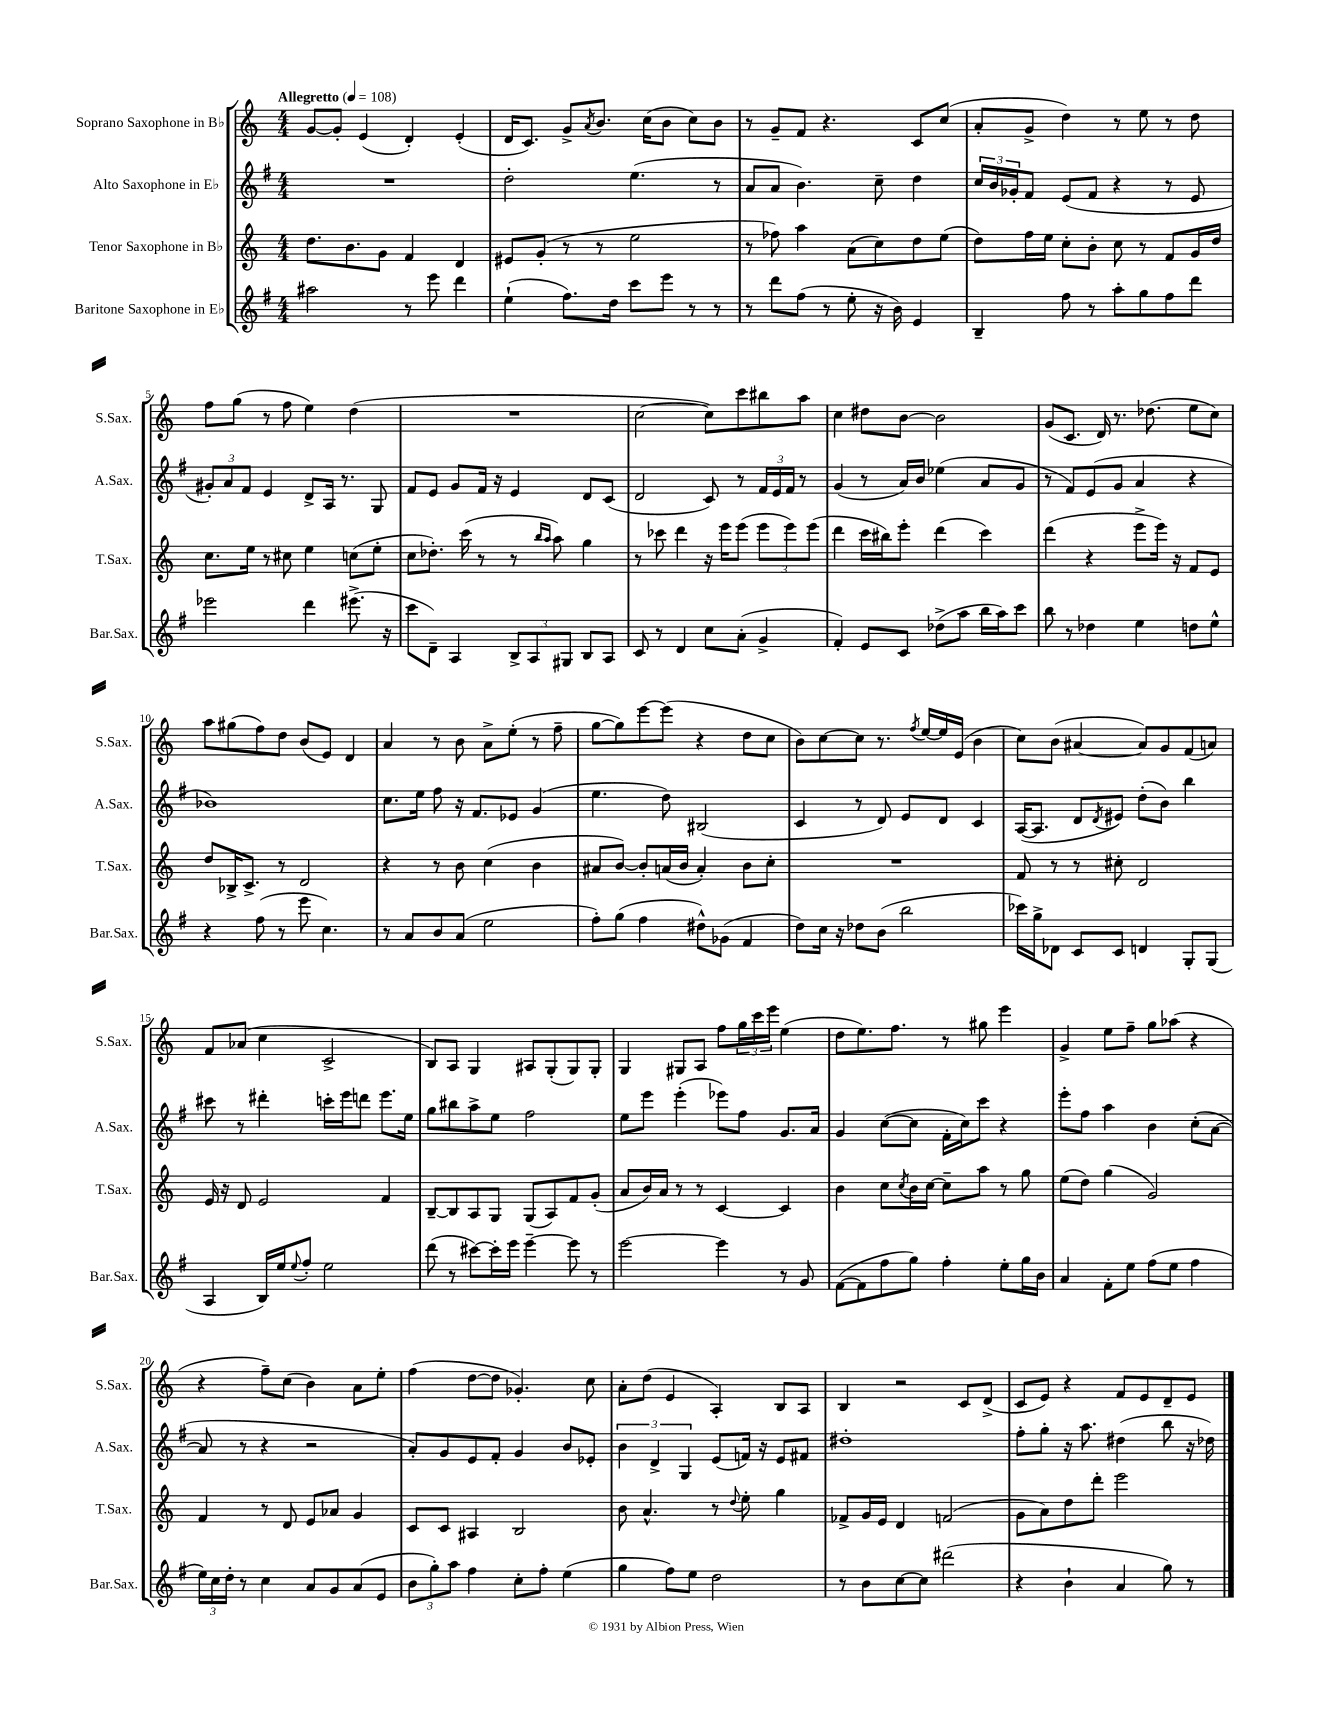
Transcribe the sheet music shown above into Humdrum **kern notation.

**kern	**kern	**kern	**kern
*part4	*part3	*part2	*part1
*staff4	*staff3	*staff2	*staff1
*I"Baritone Saxophone in E♭	*I"Tenor Saxophone in B♭	*I"Alto Saxophone in E♭	*I"Soprano Saxophone in B♭
*I'Bar.Sax.	*I'T.Sax.	*I'A.Sax.	*I'S.Sax.
*clefG2	*clefG2	*clefG2	*clefG2
*k[f#]	*k[]	*k[f#]	*k[]
*M4/4	*M4/4	*M4/4	*M4/4
*MM108	*MM108	*MM108	*MM108
=1	=1	=1	=1
!	!	!	!LO:TX:a:B:t=Allegretto
2aa#X\	8.dd\L	1r	[8g/L
.	.	.	8g'/J]
.	8.b\	.	.
.	.	.	(4e/
.	8g\J	.	.
8r	4f/	.	4d'/)
8eee\	.	.	.
4ddd\	4d/	.	(4e'/
=2	=2	=2	=2
(4ee`\	8e#X/L	2dd'\	16d/KL
.	.	.	8.c/J)
.	(8g'/J	.	.
8.ff#\L)	8r	.	8g^/L
.	.	.	8qa/
.	8r	.	8.b/J
16dd\Jk	.	.	.
8ccc\L	2ee\	(4.ee\	.
.	.	.	(16cc\KL
8eee\J	.	.	8b\J
8r	.	.	8cc\L)
8r	.	8r	8b\J
=3	=3	=3	=3
8r	8r	8a/L	8r
8ddd\L	8ff-X\)	8a/J	8g~/L
(8ff#\J	4aa\	4.b\)	8f/J
8r	.	.	4.r
8ee'\	(8a\L	.	.
16r	8cc\)	8cc~\	.
16b\)	.	.	.
4e/	8dd\	4dd\	8c/L
.	(8ee\J	.	(8cc/J
=4	=4	=4	=4
4B~/	8dd\L)	24cc/LL	8a'/L
.	.	24b/	.
.	.	24g-X'/J	.
.	16ff\L	8f#/J	8g^/J
.	16ee\JJ	.	.
8ff#\	8cc'\L	(8e/L	4dd\)
8r	8b'\J	8f#/J	.
8aa'\L	8cc\	4r	8r
8gg\	8r	.	8ee\
8ff#\	8f/L	8r	8r
8ddd\J	16g/L	8e/	8dd\
.	16dd/JJ	.	.
!!LO:LB:g=z
=5	=5	=5	=5
2eee-X\	8.cc\L	12g#X'/L)	8ff\L
.	.	12a/	.
.	.	.	(8gg\J
.	.	12f#/J	.
.	16ee\Jk	.	.
.	8r	4e/	8r
.	8cc#X\	.	8ff\
4ddd\	4ee\	8d^/L	4ee\)
.	.	16A/Jk	.
.	.	8.r	.
(8.eee#X^\	(8ccn\L	.	(4dd\
.	8ee'\J	8G/	.
16r	.	.	.
=6	=6	=6	=6
8ccc\L	8cc\L	8f#/L	1r
8d~\J)	8.dd-X'\J)	8e/J	.
4A/	.	8g/L	.
.	(16ccc\	.	.
.	8r	16f#/Jk	.
.	.	16r	.
12B^/L	8r	4e/	.
12A/	.	.	.
.	16qqbb/LL	.	.
.	16qqaa/JJ	.	.
.	8aa\)	.	.
12G#X/J	.	.	.
8B/L	4gg\	8d/L	.
8A/J	.	(8c/J	.
=7	=7	=7	=7
8c/	8r	2d/	[2cc\
8r	8ccc-X\	.	.
4d/	4ddd\	.	.
8cc\L	16r	8c/)	8cc\L])
.	16eee\KL	.	.
(8a'\J	(8eee\J	8r	8ccc\
4g^/	12eee\L	24f#/LL	8bb#X\
.	.	24e/	.
.	12eee\)	24f#/JJ	.
.	.	8r	8aa\J
.	(12eee\J	.	.
=8	=8	=8	=8
4f#'/)	4ddd\	(4g/	4cc\
8e/L	16ccc\LL	8r	8dd#X\L
.	16bb#X\J)	.	.
8c/J	8eee'\J	16a/LL)	[8b\J
.	.	16b/JJ	.
(8dd-X^\L	(4ddd\	(4ee-X\	2b\]
8aa\J	.	.	.
16bb\LL	4ccc\)	8a/L	.
16aa\J)	.	.	.
8ccc\J	.	8g/J	.
=9	=9	=9	=9
8bb\	(4ddd\	8r	(8g/L
8r	.	8f#/L)	8.c/J
4dd-X\	4r	(8e/	.
.	.	.	16d/)
.	.	8g/J	8.r
4ee\	8eee^\L	4a/	.
.	.	.	(8.dd-X\
.	16eee\Jk)	.	.
.	16r	.	.
8ddn\L	8f/L	4r	8ee\L
8ee^^\J	8e/J	.	8cc\J)
!!LO:LB:g=z
=10	=10	=10	=10
4r	8dd/L	1b-X)	8aa\L
.	16B-X^/K	.	(8gg#X\
.	8.c^/J	.	.
(8ff#\	.	.	8ff\)
8r	8r	.	8dd\J
8eee\	2d/	.	(8b/L
4.cc\)	.	.	8e/J)
.	.	.	4d/
=11	=11	=11	=11
8r	4r	8.cc\L	4a/
8a/L	.	.	.
.	.	16ee\Jk	.
8b/	8r	8ff#\	8r
(8a/J	8b\	16r	8b\
.	.	8.f#/L	.
2ee\	(4cc\	.	8a^\L
.	.	8e-X/J	(8ee'\J
.	4b\	(4g/	8r
.	.	.	8ff~\
=12	=12	=12	=12
8ff#'\L)	8a#X/L	4.ee\	[8gg\L
(8gg\J	[8b/J)	.	8gg\])
4ff#\	8b'/L]	.	[8eee\
.	(16an/L	8dd\)	(8eee\J]
.	16b/JJ	.	.
8dd#X^^\L)	4a'/)	(2B#X/	4r
(8g-X\J	.	.	.
4f#/	8b\L	.	8dd\L
.	8cc'\J	.	8cc\J
=13	=13	=13	=13
8dd\L)	1r	4c/	8b\L)
16cc\Jk	.	.	[8cc\
16r	.	.	.
8dd-X\L	.	8r	8cc\J]
(8b\J	.	8d/)	8.r
2bb\	.	8e/L	.
.	.	.	8qff/
.	.	.	[16ee/LL
.	.	8d/J	16ee/]
.	.	.	(16e/JJ
.	.	4c/	4b\
=14	=14	=14	=14
16ccc-X\LL)	8f/	([16A/KL	8cc\L)
16gg^\J	.	8.A/J]	.
8d-X\J	8r	.	(8b\J
8c/L	8r	8d/L	[4a#X/
.	.	8qd/	.
8c/J	8cc#X'\	8e#X/J)	.
4dn/	2d/	(8dd'\L	8a#/L])
.	.	8b\J)	8g/
8G'/L	.	4bb\	(8f/
(8G/J	.	.	8an/J)
!!LO:LB:g=z
=15	=15	=15	=15
4A/	16e/	8ccc#X\	8f/L
.	16r	.	.
.	8d/	8r	(8a-X/J
16B/LL)	2e/	4ddd#X'\	4cc\
16ee/J	.	.	.
8qqee/	.	.	.
8ff#'/J	.	.	.
2ee\	.	16cccn'\LL	2c^/
.	.	16eee\J	.
.	.	8dddn\J	.
.	4f/	8.eee\L	.
.	.	16ee\Jk	.
=16	=16	=16	=16
(8ddd\	[8B~/L	8gg\L	8B/L)
8r	8B/]	8bb#X\	8A/J
[8ccc#X\L)	8A/	8aa^\	4G/
16ccc#'\L]	8G/J	8ee\J	.
16eee\JJ	.	.	.
[4eee~\	(8G/L	2ff#\	8A#X/L
.	8A/)	.	(8G'/
8eee\]	8f/	.	8G/)
8r	(8g'/J	.	8G'/J
=17	=17	=17	=17
[2eee\	8a/L	8ee\L	4G/
.	16b/L)	8eee\J	.
.	16a/JJ	.	.
.	8r	(4eee'\	8G#X/L
.	8r	.	8A/J
4eee\]	[4c/	8eee-X\L)	8ff\L
.	.	8ff#\J	24gg\L
.	.	.	24ccc\
.	.	.	24eee\JJ
8r	4c/]	8.g/L	(4ee\
8g/	.	.	.
.	.	16a/Jk	.
=18	=18	=18	=18
([8f#\L	4b\	4g/	8dd\L
8f#\]	.	.	8.ee\)
8ff#\	8cc\L	([8cc\L	.
.	.	.	8.ff\J
.	8qcc/	.	.
8gg\J)	16b\L	8cc\J]	.
.	[16cc\JJ	.	.
4ff#'\	8cc~\L]	16f#'\LL	8r
.	.	16cc\J)	.
.	8aa\J	8ccc\J	8gg#X\
8ee'\L	8r	4r	4eee\
16gg\L	8gg\	.	.
16b\JJ	.	.	.
=19	=19	=19	=19
4a/	(8ee\L	8eee'\L	4g^/
.	8dd\J)	8ff#\J	.
8f#'\L	(4gg\	4aa\	8ee\L
8ee\J	.	.	8ff~\J
(8ff#\L	2g/)	4b\	8gg\L
8ee\J	.	.	(8aa-X\J
4ff#\	.	(8cc'\L	4r
.	.	[8a\J	.
!!LO:LB:g=z
=20	=20	=20	=20
24ee\LL)	4f/	8a/]	4r
24cc\	.	.	.
24dd'\JJ	.	.	.
8r	.	8r	.
4cc\	8r	4r	8ff~\L)
.	8d/	.	(8cc\J
8a/L	8e/L	2r	4b\)
8g/	8a-X/J	.	.
(8a/	4g/	.	8a\L
8e/J	.	.	8ee'\J
=21	=21	=21	=21
12b\L	8c/L	8a'/L)	(4ff\
12gg'\)	.	.	.
.	8c/J	8g/	.
12aa\J	.	.	.
4ff#\	4A#X/	8e/	[8dd\L
.	.	8f#'/J	8dd\J]
8cc'\L	2B/	4g/	4.g-X'/)
8ff#'\J	.	.	.
(4ee\	.	8b/L	.
.	.	8e-X'/J	8cc\
=22	=22	=22	=22
4gg\	8b\	6b\	8a'\L
.	4.a^^/	.	(8dd\J
.	.	6d^/	.
8ff#\L)	.	.	4e/
.	.	6G/	.
8ee\J	.	.	.
2dd\	8r	(8e/L	4A'/)
.	8qqdd/	.	.
.	8ee'\	16fn/Jk)	.
.	.	16r	.
.	4gg\	8e/L	8B/L
.	.	8f#X/J	8A/J
=23	=23	=23	=23
8r	8f-X^/L	1dd#X'	4B/
8b\L	16g/L	.	.
.	16e/JJ	.	.
[8cc\	4d/	.	2r
8cc\J]	.	.	.
(2ddd#X\	(2fn/	.	.
.	.	.	8c/L
.	.	.	(8d^/J
=24	=24	=24	=24
4r	8g\L	8ff#'\L	8c/L
.	8a\)	8gg'\J	8e/J)
4b`\	8dd\	16r	4r
.	.	8.aa\	.
.	8ddd'\J	.	.
4a/	2eee\	(4dd#X\	8f/L
.	.	.	8e/
8gg\)	.	8bb\	8d~/
8r	.	16r	8e/J
.	.	16dd-X\)	.
==	==	==	==
*-	*-	*-	*-
